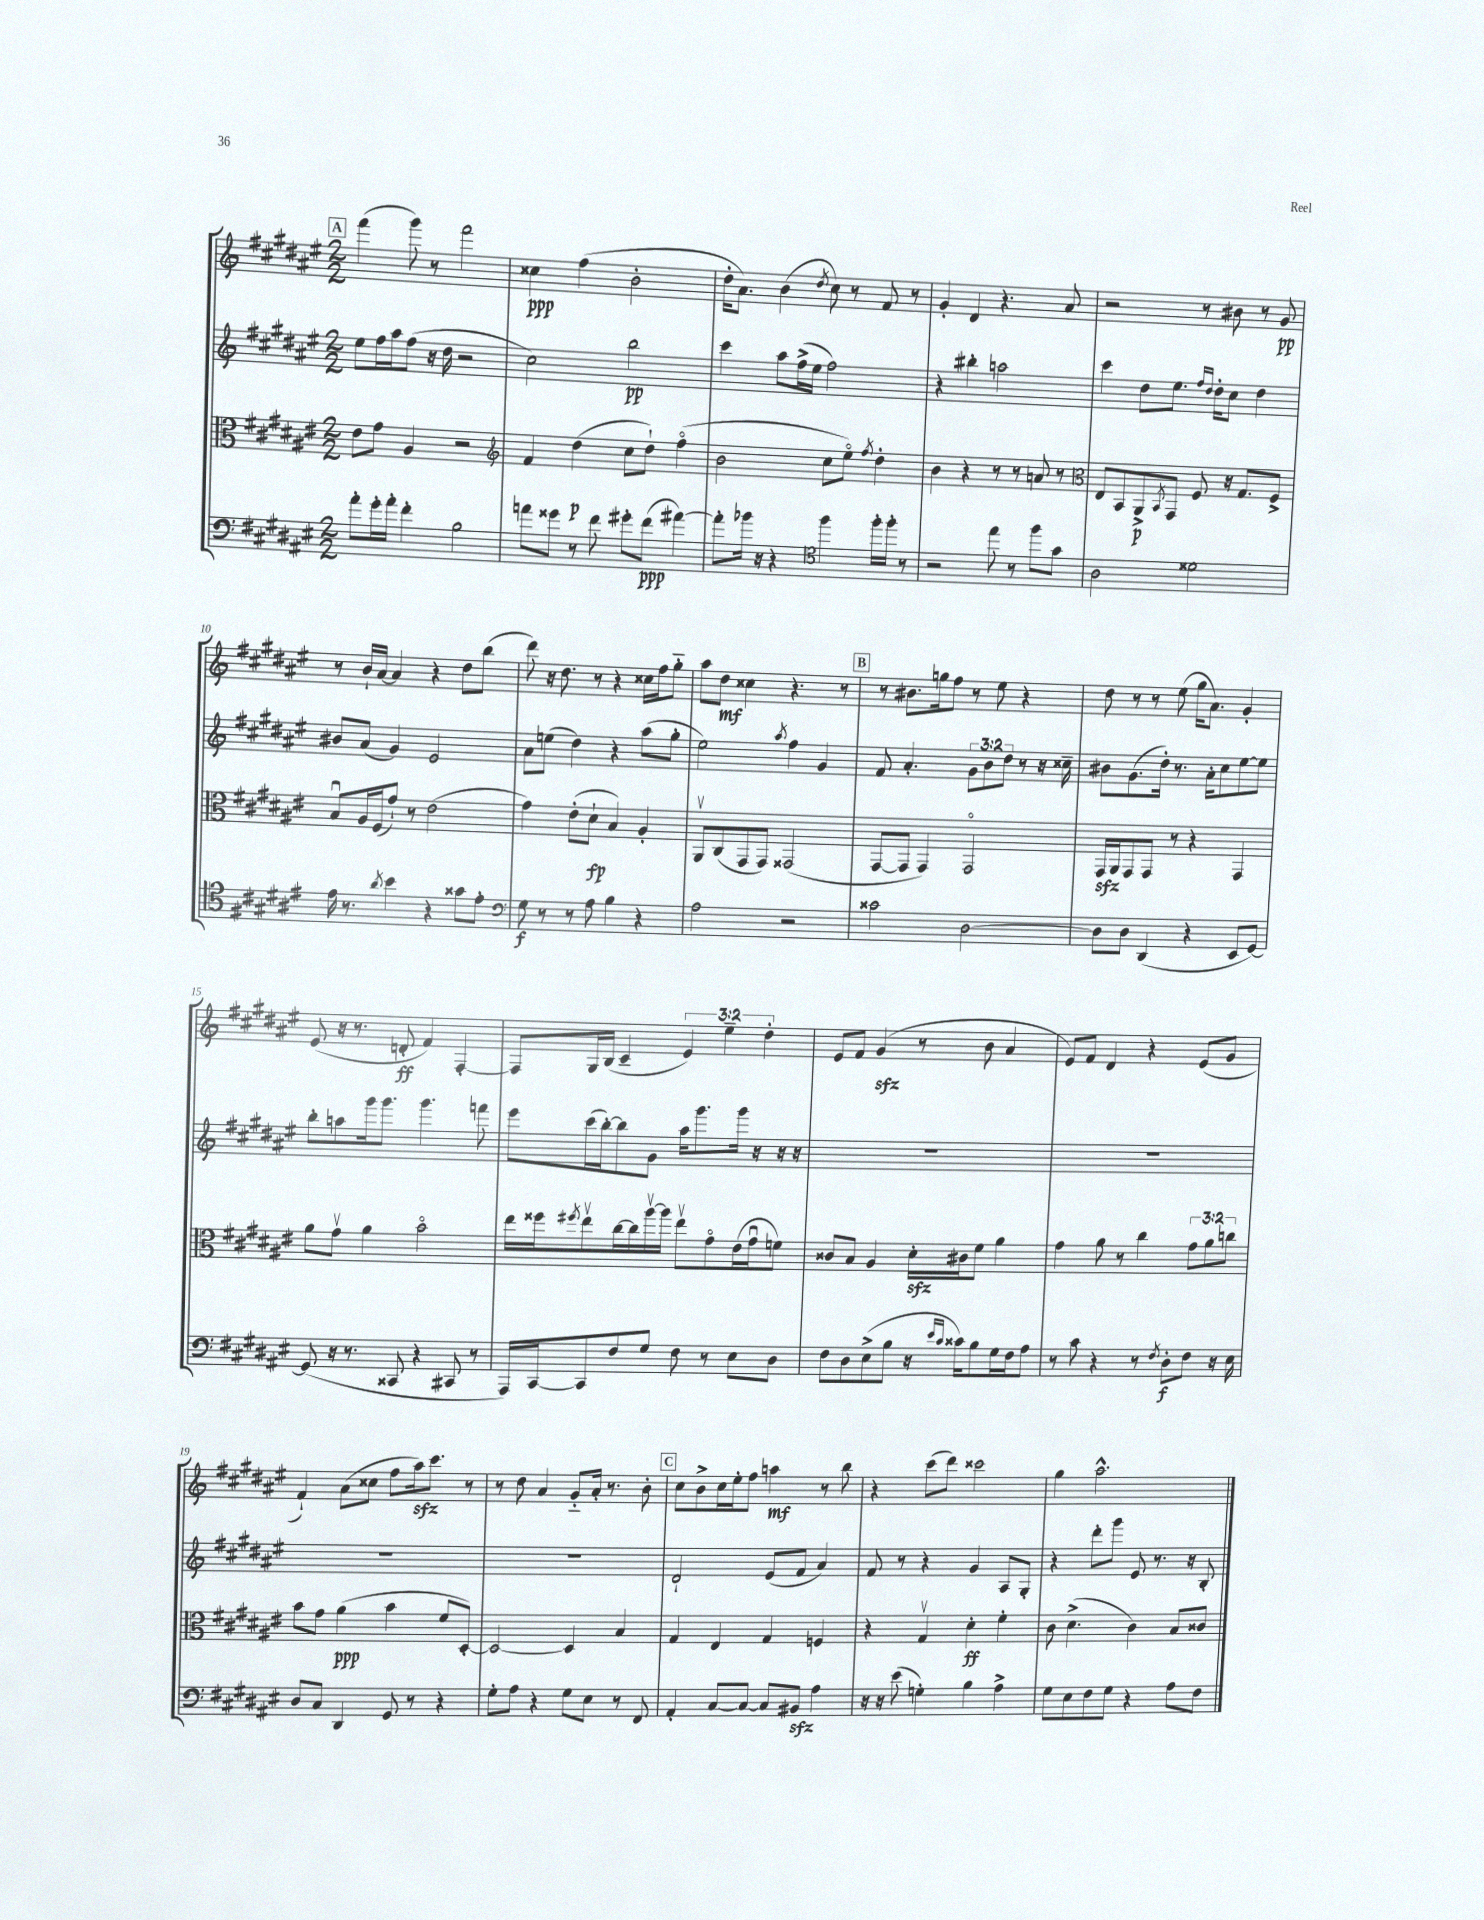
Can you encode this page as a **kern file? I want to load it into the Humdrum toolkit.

**kern	**kern	**kern	**kern
*staff4	*staff3	*staff2	*staff1
*clefF4	*clefC3	*clefG2	*clefG2
*k[f#c#g#d#a#e#]	*k[f#c#g#d#a#e#]	*k[f#c#g#d#a#e#]	*k[f#c#g#d#a#e#]
*M2/2	*M2/2	*M2/2	*M2/2
8a#'	8e#	8ee#	(4fff#
16g#'	8g#	16ff#	.
16a#'	.	16aa#	.
4f#'	4A#	(8ff#	8ggg#)
.	.	16r	8r
.	.	16dd#	.
2B	2r	2r	2fff#
=	=	=	=
*	*clefG2	*	*
8a	4f#	2cc#)	4cc##
8g##	.	.	.
8r	(4dd#	.	(4ff#
8f#	.	.	.
8g#'	8cc#	2bb	2b'
(8f#	8dd#`)	.	.
[4a#)	(4ff#o	.	.
=	=	=	=
8a#']	2b	4ccc#	16dd#'
.	.	.	8.a#)
16b-	.	.	.
16r	.	.	.
4r	.	8aa#	(4b
.	.	(16ff#^	.
.	.	16ee#	.
*clefC4	*	*	*
.	.	.	8qdd#
4ff#	8cc#	2ff#)	8cc#)
.	8ee#o)	.	8r
.	8qff#	.	.
16ff#'	4dd#'	.	8f#
16ff#'	.	.	.
8r	.	.	8r
=	=	=	=
2r	4b	4r	4g#'
.	4r	4bb#'	4d#
8ee#	8r	2aa	4.r
8r	8r	.	.
8ff#	8a	.	.
8g#	8r	.	8a#
=	=	=	=
*	*clefC3	*	*
2A#	8E#	4ccc#	2r
.	8BB	.	.
.	8AA#^	8dd#	.
.	8qBB	.	.
.	8GG#	8.ee#	.
2d##	8F#	.	8r
.	.	16qqff#	.
.	.	16qqdd#	.
.	.	16dd#'	.
.	16r	8cc#	8b#
.	8.G#	.	.
.	.	4dd#	8r
.	8F#^	.	8g#
=	=	=	=
16e#	8Bu	8b#	8r
8.r	.	.	.
.	16A#	(8a#	16b`
.	(16F#	.	[16a#
8qa#	.	.	.
4b	8g#`)	4g#)	4a#]
.	8r	.	.
4r	(2e#	2e#	4r
8g##	.	.	8dd#
8e#'	.	.	(8bb
=	=	=	=
*clefF4	*	*	*
8G#	4g#)	8a#	8ddd#)
8r	.	(8ee	16r
.	.	.	8.dd#
8r	(8e#'	4dd#)	.
8A#	8d#`	.	8r
4B	4B)	4r	4r
4r	4A#'	(8aa#	16cc##
.	.	.	16ff#
.	.	8gg#'	8gg#'~
=	=	=	=
2A#	8AA#v	2ee#)	8aa#
.	(8C#	.	8dd#
.	8GG#	.	4cc##
.	8GG#)	.	.
.	.	8qaa#	.
2r	(2GG##	4ff#	4.r
.	.	4g#	.
.	.	.	8r
=	=	=	=
2c##	[8GG#	8f#	8r
.	8GG#]	4.a#'	8.b#
.	4GG#)	.	.
.	.	.	16gg
.	.	.	8ff#
[2D#	2GG#o	12g#	8r
.	.	12b	.
.	.	.	8ee#
.	.	12dd#	.
.	.	8r	4r
.	.	16r	.
.	.	16cc##~	.
=	=	=	=
8D#]	16GG#	8b#	8dd#
.	16AA#	.	.
8D#	8GG#	(8.g#	8r
(4DD#	8GG#	.	8r
.	.	16dd#')	.
.	8r	8.r	(8ee#
4r	4r	.	16gg#
.	.	16a#'	8.a#)
.	.	8cc#	.
8EE#	4GG#	[8ee#	4g#'
[8GG#)	.	8ee#]	.
=	=	=	=
(8GG#]	8a#	8bb'	(8e#
16r	8g#v	8aa	16r
8.r	.	.	8.r
.	4a#	16ggg#	.
.	.	8.ggg#	.
8CC##	.	.	8d'
4r	2bo	4.ggg#	4f#)
8CC#	.	.	[4F#'
8r	.	8fff	.
=	=	=	=
16AAA#)	16ee#	8eee#	8F#]
[16CC#	16ff##	.	.
.	8qff#	.	.
8CC#]	8ee#v	(16ccc#	16G#
.	.	[16bb')	(16B
8F#	[16cc#	8bb]	4c#~
.	16cc#]	.	.
8G#	[16aa#v	8g#	.
.	16aa#]	.	.
8F#	8ee#v	16aa#	6e#)
.	.	8.ggg#	.
8r	8g#o	.	.
.	.	.	6ee#~
8E#	(16e#	16ggg#	.
.	16g#u	16r	.
.	.	.	6dd#'
8D#	8f)	16r	.
.	.	16r	.
=	=	=	=
8F#	8c##	1r	8e#
8D#	8B	.	8f#
(8E#^	4A#	.	(4g#
8B	.	.	.
16r	16d#'	.	8r
16qqe#	.	.	.
16qqc#	.	.	.
16c##)	16c#	.	.
8B	8f#	.	8b
16G#	4a#	.	4a#
16F#	.	.	.
8A#	.	.	.
=	=	=	=
8r	4g#	1r	8e#)
8c#	.	.	8f#
4r	8a#	.	4d#
.	8r	.	.
8r	4cc#	.	4r
8qF#	.	.	.
8D#'	.	.	.
8F#	12g#	.	(8e#
.	12a#	.	.
16r	.	.	8g#
.	12cc	.	.
16E#	.	.	.
=	=	=	=
8D#	8b	1r	4f#`)
8C#	8g#	.	.
4DD#	(4a#	.	(8a#
.	.	.	8cc##
8GG#	4b	.	8ff#
8r	.	.	16aa#)
.	.	.	8.ccc#
4r	8f#	.	.
.	[8D#')	.	8r
=	=	=	=
8G#'	2D#_	1r	8r
8A#	.	.	8dd#
4r	.	.	4a#
8G#	4D#]	.	8g#'~
8E#	.	.	16a#'
.	.	.	8.r
8r	4B	.	.
8FF#	.	.	8b'
=	=	=	=
4AA#'	4G#	2d#`	8cc#
.	.	.	8b^
[8C#	4E#	.	16cc#
.	.	.	16ee#'
8C#_	.	.	8ff#
8C#]	4G#	(8e#	4aa
8BB#	.	8f#	.
4A#	4F	4a#)	8r
.	.	.	8bb
=	=	=	=
16r	4r	8f#	4r
16r	.	.	.
(8e#	.	8r	.
4G')	4G#v	4r	(8ccc#
.	.	.	8ddd#)
4B	4d#'	4g#	2ccc##
4A#^	4f#'	8A#	.
.	.	8G#'	.
=	=	=	=
8G#	8c#	4r	4gg#
8E#	(4.d#^	.	.
8F#	.	8ddd#'	2.aa#^^
8G#	.	8ggg#	.
4r	4c#)	8e#	.
.	.	8.r	.
8A#	8B	.	.
.	.	16r	.
8F#	8c##	8B'	.
==	==	==	==
*-	*-	*-	*-
